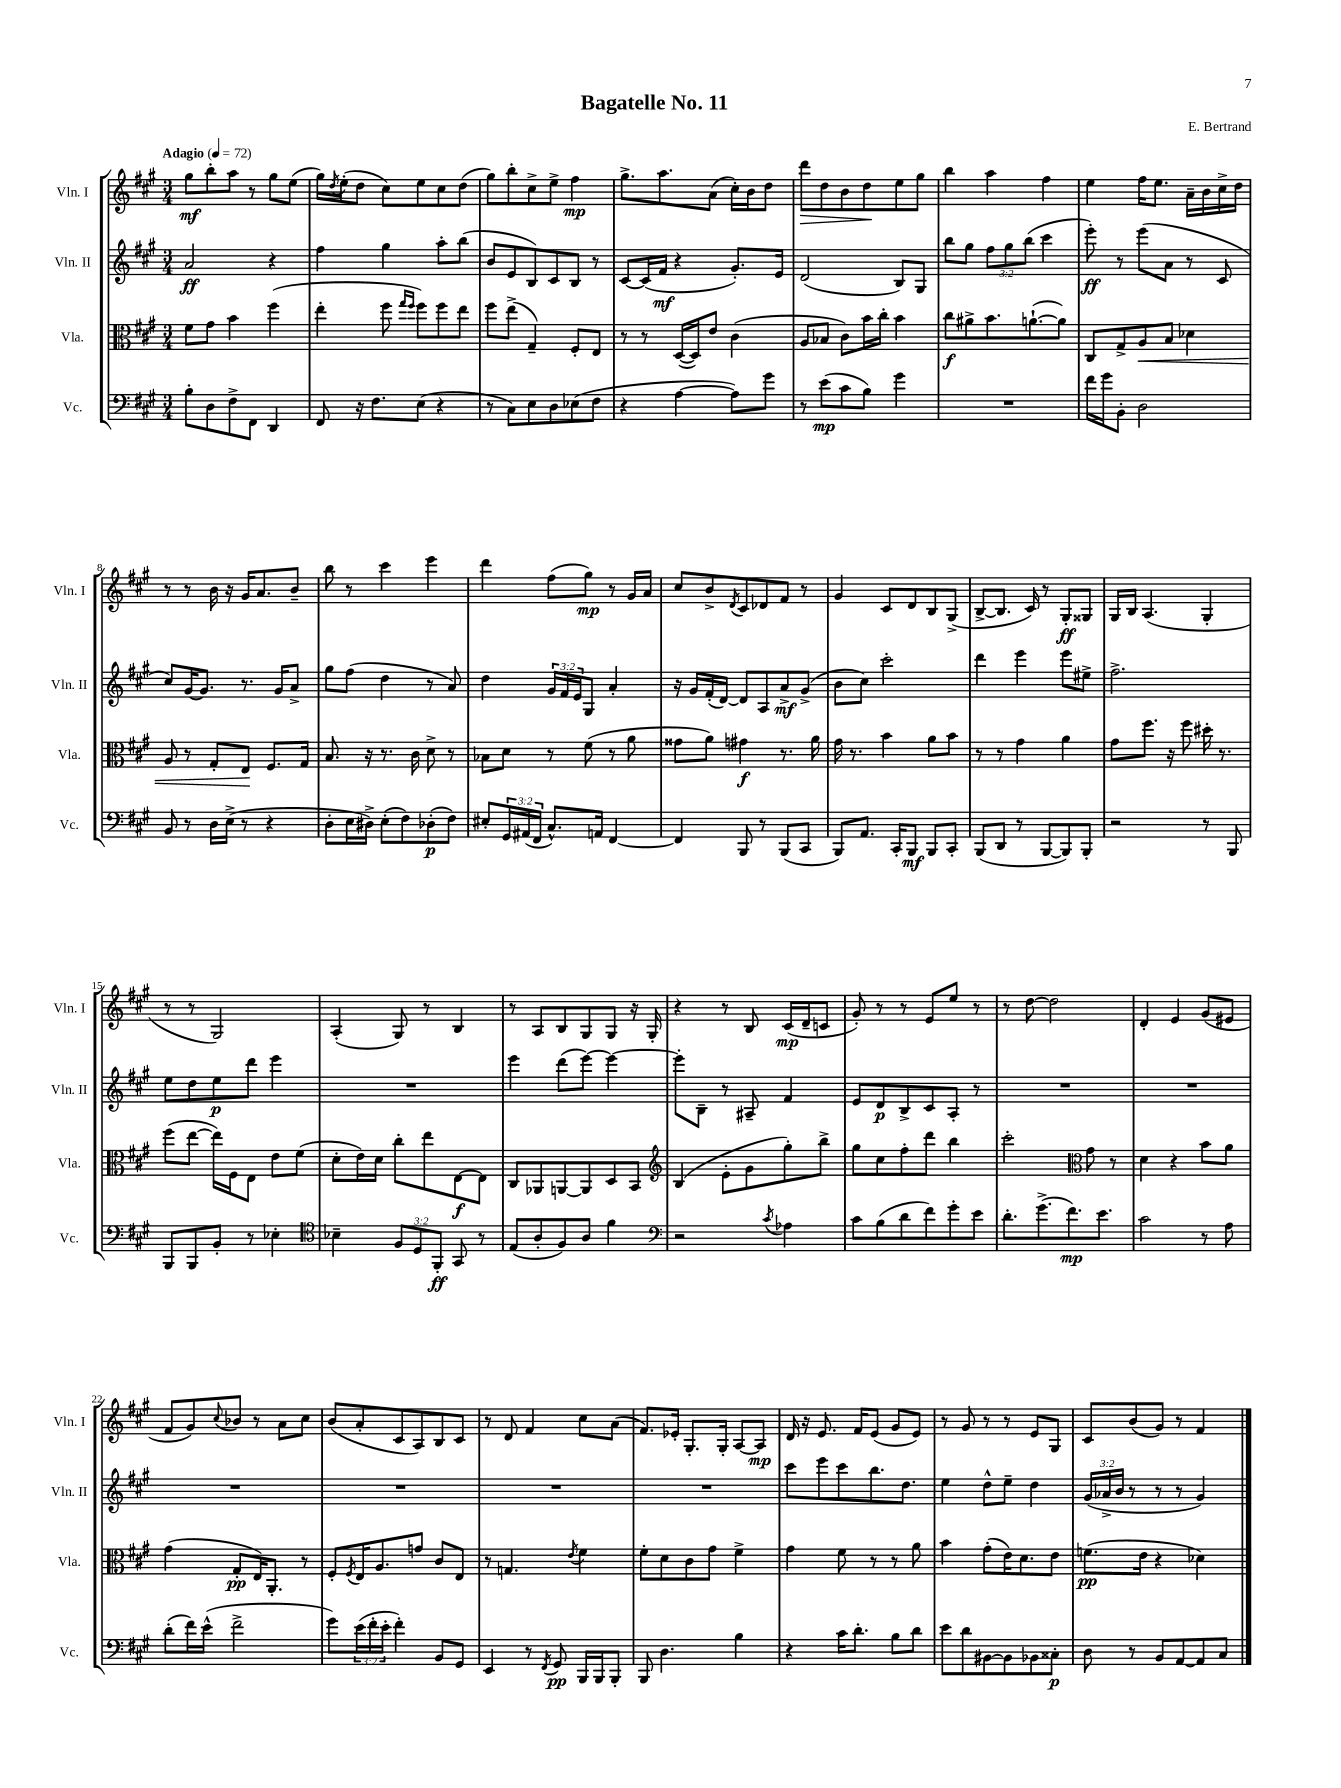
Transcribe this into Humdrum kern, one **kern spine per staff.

**kern	**kern	**kern	**kern
*staff4	*staff3	*staff2	*staff1
*clefF4	*clefC3	*clefG2	*clefG2
*k[f#c#g#]	*k[f#c#g#]	*k[f#c#g#]	*k[f#c#g#]
*M3/4	*M3/4	*M3/4	*M3/4
*MM72	*MM72	*MM72	*MM72
8B'	8f#	2a	8gg#
8D	8g#	.	8bb'
8F#^	4b	.	8aa
8FF#	.	.	8r
4DD	(4ff#	4r	8gg#
.	.	.	(8ee
=	=	=	=
8FF#	4ee'	4ff#	16gg#)
.	.	.	8qdd
.	.	.	(16ee'
16r	.	.	8dd
8.F#	.	.	.
.	8ff#	4gg#	8cc#)
.	16qqgg#	.	.
.	16qqff#	.	.
(8E	8ff#)	.	8ee
4r	8ff#	8aa'	8cc#
.	8ee	(8bb	(8dd
=	=	=	=
8r	8ff#	8b	8gg#)
8C#)	(8ee^	8e	8bb'
8E	4G#~)	8B)	8cc#^
8D	.	8c#	8ee^
(8E-	8F#'	8B	4ff#
8F#	8E	8r	.
=	=	=	=
4r	8r	[8c#	8.gg#^
.	8r	(16c#]	.
.	.	16f#	8.aa
[4A	([16D	4r	.
.	16D])	.	.
.	8e	.	(8a
8A])	(4c#	8.g#')	16cc#')
.	.	.	16b
8g#	.	.	8dd
.	.	16e	.
=	=	=	=
8r	8A	(2d	8ddd
(8e	8B-	.	8dd
8c#	8c#)	.	8b
8B)	16b	.	8dd
.	16cc#'	.	.
4g#	4b	8B)	8ee
.	.	8G#	8gg#
=	=	=	=
2.r	8cc#	8bb	4bb
.	8a#^	8gg#	.
.	8.b	12ff#	4aa
.	.	12gg#	.
.	.	(12bb	.
.	([8.a`	.	.
.	.	4ccc#	4ff#
.	8a])	.	.
=	=	=	=
16f#	8C#	8eee')	4ee
16g#	.	.	.
8BB'	8G#^	8r	.
2D	8A	(8eee	16ff#
.	.	.	8.ee
.	8B	8a	.
.	4d-	8r	16a~
.	.	.	16b
.	.	8c#	16cc#^
.	.	.	16dd
=	=	=	=
8BB	8A	8cc#)	8r
8r	8r	[16g#	8r
.	.	8.g#]	.
16D	8G#'	.	16b
(16E^	.	.	16r
8r	8E	8.r	16g#
.	.	.	8.a
4r	8.F#	.	.
.	.	16g#	.
.	.	8a^	8b~
.	16G#	.	.
=	=	=	=
8D'	8.B	8gg#	8bb
16E	.	(8ff#	8r
16D#^)	16r	.	.
(8E'	8.r	4dd	4ccc#
8F#)	.	.	.
.	16c#	.	.
(8D-'	8d^	8r	4eee
8F#)	8r	8a)	.
=	=	=	=
8E#'	8B-	4dd	4ddd
24GG#	8d	.	.
(24AA#	.	.	.
24FF#	.	.	.
8.C#^^)	8r	24g#	(8ff#
.	.	24f#	.
.	.	24e	.
.	(8f#	8G#	8gg#)
16AA	.	.	.
[4FF#	8r	4a'	8r
.	8a	.	16g#
.	.	.	16a
=	=	=	=
4FF#]	8g##	16r	8cc#
.	.	16g#	.
.	8a)	(16f#'	8b^
.	.	[16d)	.
.	.	.	8qd
8BBB	4g#	8d]	8c#
8r	.	8A	8d-
(8BBB	8.r	8a^	8f#
8CC#	.	(8g#^	8r
.	16a	.	.
=	=	=	=
8BBB)	16g#	8b	4g#
.	8.r	.	.
8.AA	.	8cc#)	.
.	4b	2ccc#'	8c#
16CC#'	.	.	.
8BBB	.	.	8d
8BBB	8a	.	8B
8CC#'	8b	.	(8G#^
=	=	=	=
(8BBB	8r	4ddd	[8B^
8DD	8r	.	8.B]
8r	4g#	4eee	.
.	.	.	16c#)
[8BBB	.	.	8r
8BBB])	4a	8eee	8G#'
8BBB'	.	8ee#^	8G##
=	=	=	=
2r	8g#	2.ff#^	16G#
.	.	.	16B
.	8.ff#	.	(4.A
.	16r	.	.
.	8ff#	.	.
8r	16dd#'	.	4G#'
.	8.r	.	.
8BBB	.	.	.
=	=	=	=
8BBB	(8ff#	8ee	8r
8BBB	[8ee	8dd	8r
8BB'	16ee])	8ee	2G#)
.	16F#	.	.
8r	8E	8ddd	.
4E-'	8e	4eee	.
.	(8f#	.	.
=	=	=	=
*clefC4	*	*	*
4B-~	8d'	2.r	(4A'
.	16e)	.	.
.	16d	.	.
12F#	8cc#'	.	8G#)
12D	.	.	.
.	8ee	.	8r
12FF#'	.	.	.
8GG#	[8E	.	4B
8r	8E]	.	.
=	=	=	=
(8E	8C#	4eee	8r
8A'	8AA-	.	8A
8F#)	[8AA	(8ddd	8B
8A	8AA]	[8eee)	8G#
4f#	8D	4eee_	8G#
.	8BB	.	16r
.	.	.	16G#'
=	=	=	=
*clefF4	*clefG2	*	*
2r	(4B	8eee']	4r
.	.	8B~	.
.	8e'	8r	8r
.	8g#	8A#~	8B
8qc#	.	.	.
4A-	8gg#')	4f#	(16c#
.	.	.	16d~
.	8bb^	.	8c
=	=	=	=
8c#	8gg#	8e	8g#')
(8B	8cc#	8d	8r
8d	8ff#'	8B^	8r
8f#)	8ddd	8c#	8e
8g#'	4bb	8A'	8ee
8e	.	8r	8r
=	=	=	=
8.d'	2ccc#'	2.r	8r
.	.	.	[8dd
(8.g#^	.	.	.
.	.	.	2dd]
8.f#)	.	.	.
*	*clefC3	*	*
.	8g#	.	.
8.e	.	.	.
.	8r	.	.
=	=	=	=
2c#	4d	2.r	4d'
.	4r	.	4e
8r	8b	.	(8g#
8A	8a	.	8e#
=	=	=	=
(8d'	(4g#	2.r	8f#
16f#)	.	.	8g#)
(16e^^	.	.	.
.	.	.	8qqcc#
2f#^	8G#'	.	8b-
.	16E)	.	8r
.	8.AA'	.	.
.	.	.	8a
.	8r	.	8cc#
=	=	=	=
8g#)	8F#'	2.r	(8b
.	8qF#	.	.
(24e	16E	.	8a'
24f#'	.	.	.
.	8.A	.	.
24e'	.	.	.
4f#')	.	.	8c#
.	8g	.	8A)
8BB	8c#	.	8B
8GG#	8E	.	8c#
=	=	=	=
4EE	8r	2.r	8r
.	4.G	.	8d
8r	.	.	4f#
8qFF#	.	.	.
8GG#	.	.	.
.	8qe	.	.
16BBB	4f#	.	8cc#
16BBB	.	.	.
8BBB'	.	.	(8a
=	=	=	=
8BBB	8f#'	2.r	8.f#)
4.D	8d	.	.
.	.	.	16e-'
.	8c#	.	8.G#'
.	8g#	.	.
.	.	.	16G#'
4B	4f#^	.	[8A
.	.	.	8A]
=	=	=	=
4r	4g#	8ccc#	16d
.	.	.	16r
.	.	8eee	8.e
16c#	8f#	8ccc#	.
8.d'	.	.	16f#
.	8r	8.bb	(8e
8B	8r	.	8g#
.	.	8.dd	.
8d	8a	.	8e)
=	=	=	=
8e	4b	4ee	8r
8d	.	.	8g#
[8BB#	(8g#'	8dd^^	8r
8BB#]	16e)	8ee~	8r
.	8.d	.	.
8BB-	.	4dd	8e
8C##'	8e	.	8G#
=	=	=	=
8D	(8.f	(24g#	8c#
.	.	24a-^	.
.	.	24b	.
8r	.	8r	(8b
.	16e	.	.
8BB	4r	8r	8g#)
[8AA	.	8r	8r
8AA]	4d-)	4g#)	4f#
8C#	.	.	.
==	==	==	==
*-	*-	*-	*-
